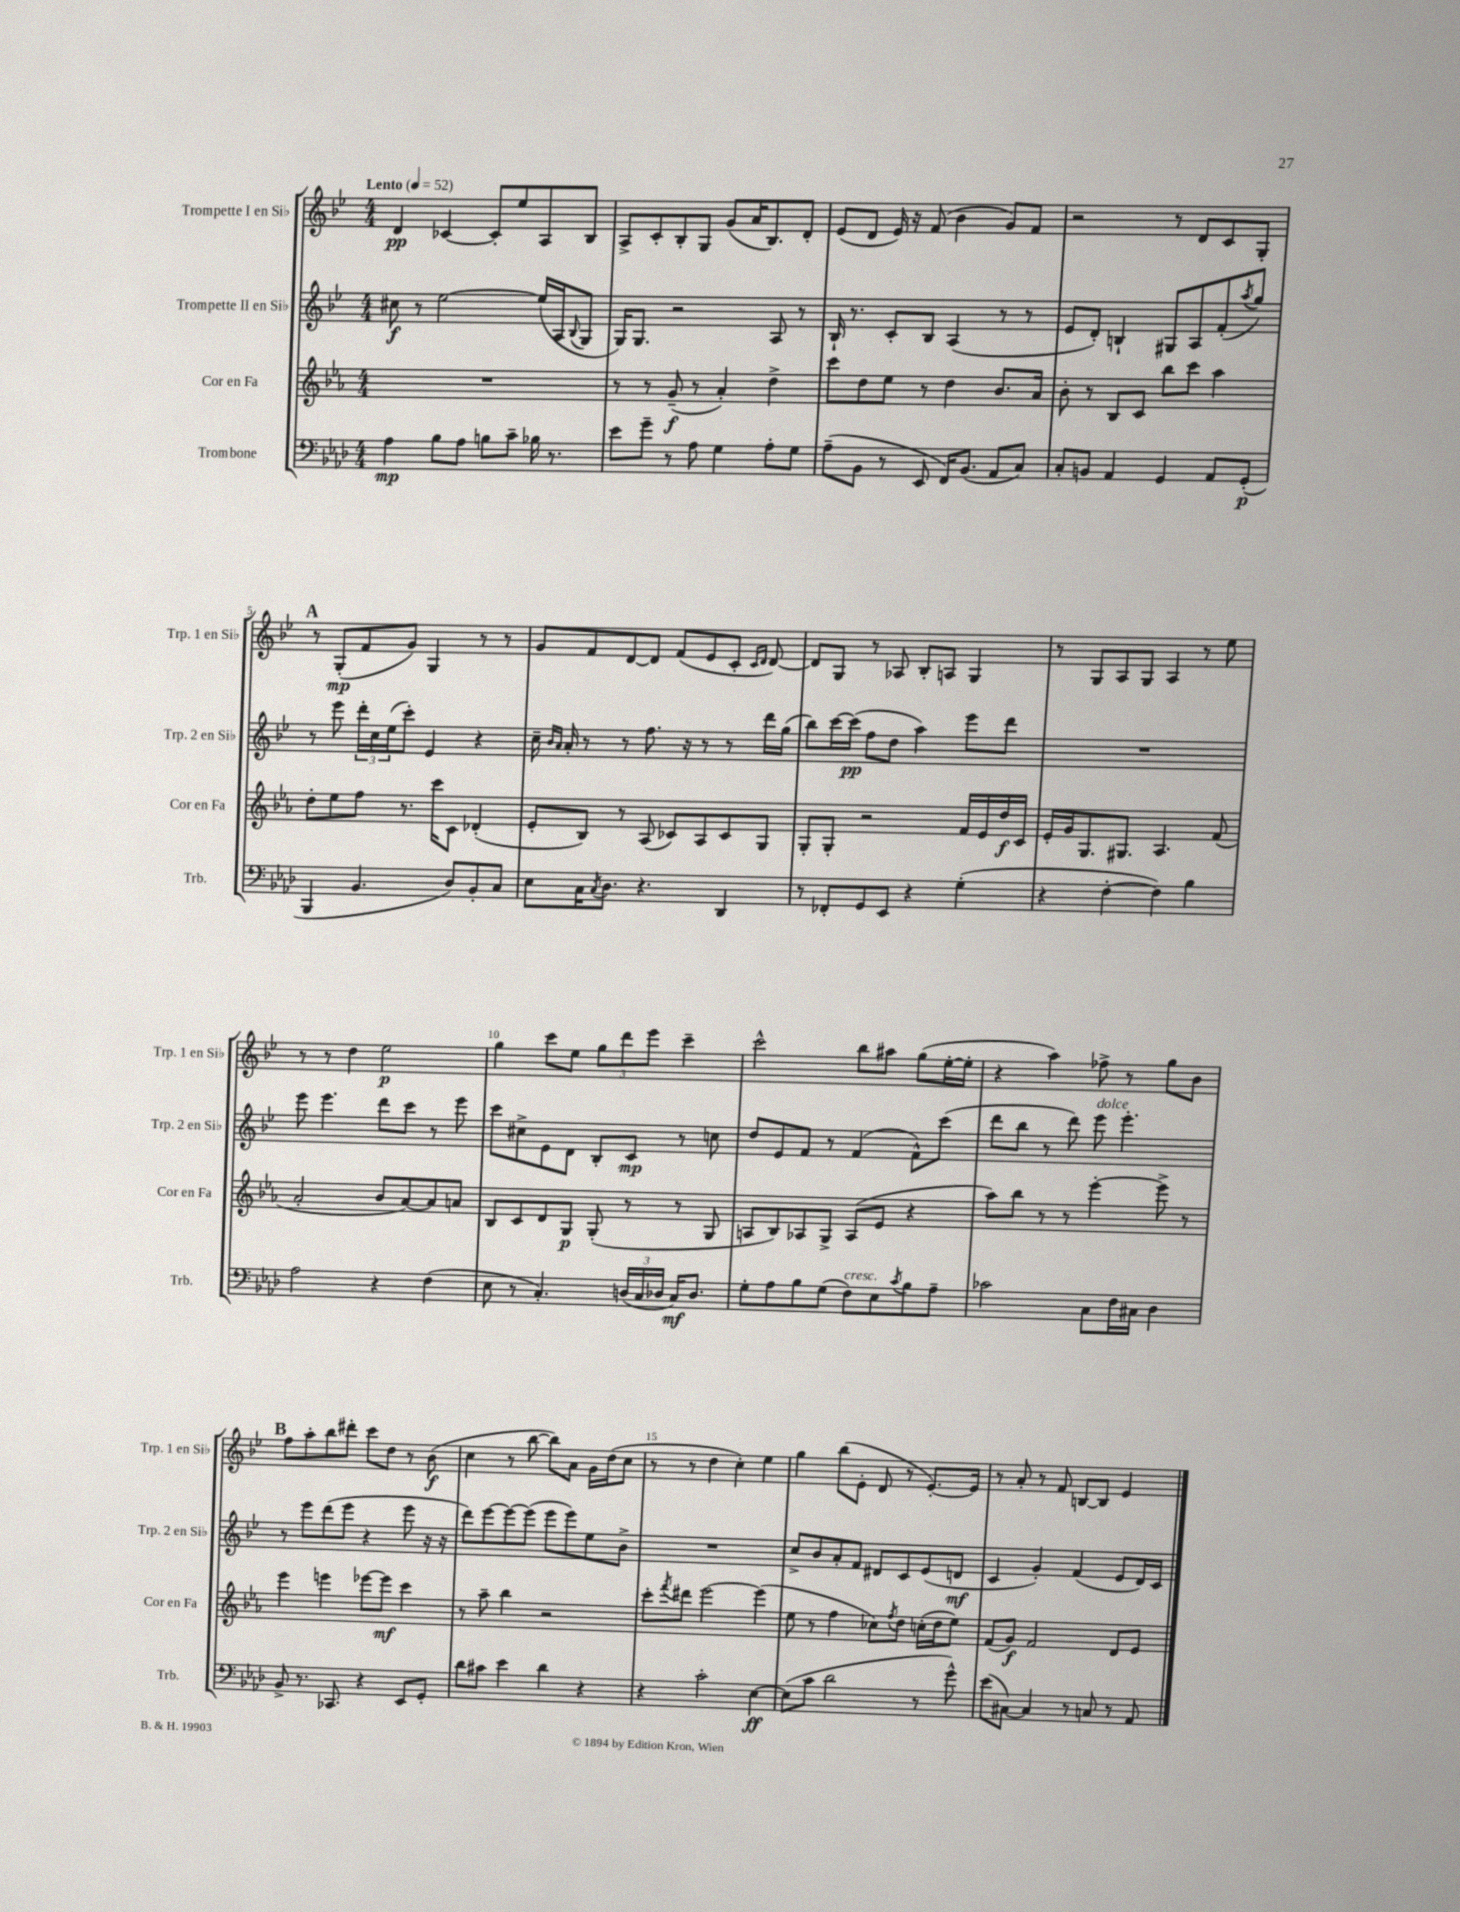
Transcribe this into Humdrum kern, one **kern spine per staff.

**kern	**kern	**kern	**kern
*staff4	*staff3	*staff2	*staff1
*clefF4	*clefG2	*clefG2	*clefG2
*k[b-e-a-d-]	*k[b-e-a-]	*k[b-e-]	*k[b-e-]
*M4/4	*M4/4	*M4/4	*M4/4
*MM52	*MM52	*MM52	*MM52
4A-\	1r	8cc#\	4d/
.	.	8r	.
8B-\L	.	[2ee-\	[4c-/
8A-\J	.	.	.
8B\L	.	.	8c-'/]L
8c~\J	.	.	8ee-/
16B-\	.	(16ee-/]LL	8A/
8.r	.	16A/J	.
.	.	8qqB-/	.
.	.	8G/J	8B-/J
=	=	=	=
8e-\L	8r	16G/LK)	8A^/L
.	.	8.G/J	.
8g~\J	8r	.	8c'/
8r	(8g~/	2r	8B-'/
8A-\	8r	.	8G/J
4G\	4a-'/)	.	(8g/L
.	.	.	16a/K
.	.	.	8.B-/)
8A-'\L	4dd^\	8A/	.
8G\J	.	8r	8d'/J
=	=	=	=
(8A-~\L	8ccc\L	16B-`/	(8e-/L
.	.	8.r	.
8BB-\J	8dd\	.	8d/J
8r	8ee-\J	8c'/L	16e-/)
.	.	.	16r
8EE-/	8r	8B-/J	(8f/
16FF/LK)	4dd\	(4A/	4b-\
(8.BB-/J	.	.	.
8AA-/L	8.b-/L	8r	8g/L)
8C/J)	.	8r	8f/J
.	16a-/Jk	.	.
=	=	=	=
8C'/L	8b-'\	8e-/L	2r
8BB/J	8r	8d'/J)	.
4AA-/	8B-/L	4B`/	.
.	8c/J	.	.
4GG/	8bb-\L	8G#/L	8r
.	8ccc\J	8A/	8d/L
8AA-/L	4aa-\	(8f'/	8c/
.	.	8qaa/	.
(8GG'/J	.	8gg/J)	8G'/J
=	=	=	=
4BBB-/	8dd'\L	8r	8r
.	8ee-\	8eee-\	(8G'/L
4.BB-/	8ff\J	24ddd'\LL	8f/
.	.	24cc\	.
.	.	(24ee-\J	.
.	8.r	8ccc'\J)	8g/J)
.	.	4e-/	4G/
.	16ccc\LK	.	.
8D-/L)	8c\J	.	.
8BB-'/	(4d-'/	4r	8r
8C/J	.	.	8r
=	=	=	=
8E-\L	8e-'/L	16cc~\	8g/L
.	.	16qqb-/LL	.
.	.	16qqa/JJ	.
.	.	16a'/	.
16C\K	8B-/J)	8r	8f/
8qC/	.	.	.
8.D-\J	.	.	.
.	8r	8r	[8d/
4.r	(8A-/	8.ff\	8d/]J
.	8c-/L)	.	(8f/L
.	.	16r	.
.	8A-/	8r	8e-/
4DD-/	8c-/	8r	8c'/J
.	.	.	16qqc/LL
.	.	.	16qqd/JJ
.	8G/J	16ddd\LL	[8d/)
.	.	(16gg\JJ	.
=	=	=	=
8r	8G'/L	8bb-\L)	8d/]L
8FF-'/L	8G'/J	[16ccc\L	8G/J
.	.	(16ccc\]JJ	.
8GG/	2r	8ff\L	8r
8EE-/J	.	8dd\J	8A-/
4r	.	4aa\)	8B-'/L
.	.	.	8A/J
(4G'\	16f/LL	8eee-\L	4G/
.	16e-/	.	.
.	16dd/	8ddd\J	.
.	16c/JJ	.	.
=	=	=	=
4r	16e-'/LL	1r	8r
.	16g/J	.	.
.	8.G/	.	8G/L
[4F'\	.	.	8A/
.	8.G#/J	.	.
.	.	.	8G/J
4F\])	4.A-/	.	4A/
4B-\	.	.	8r
.	(8f/	.	8ee-\
=	=	=	=
2A-\	2a-'/	8eee-\	8r
.	.	4.eee-\	8r
.	.	.	4dd\
4r	8b-/L	8ddd\L	2ee-\
.	[8a-/)	8ccc\J	.
(4F\	8a-/]	8r	.
.	8a/J	8eee-\	.
=	=	=	=
8E-\	8B-/L	8ccc\L	4gg\
8r	8c/	8cc#^\	.
4.C'/)	8d/	8e-\	8ccc\L
.	8G/J	8d\J	8ee-\J
.	(8G'/	8B-'/L	12gg\L
.	.	.	12ddd\
(24D/LL	8r	8c/J	.
24C/	.	.	12eee-\J
24D-/JJ	.	.	.
16C/LK)	8r	8r	4ccc~\
8.D-/J	.	.	.
.	8G/	8cc\	.
=	=	=	=
8G'\L	8A/L	8dd/L	2ccc^^\
8A-\	8B-/)	8e-/	.
8B-\	8A-/	8f/J	.
(8G\J	8G^/J	8r	.
8F\L)	(8A-/L	(4f/	8bb-\L
8E-\	8e-/J	.	8aa#\J
8qc/	.	.	.
8B-\	4r	8f^^\L)	(8gg\L
8A-~\J	.	(8ccc\J	[16ee-'\L
.	.	.	16ee-'\]JJ
=	=	=	=
2c-\	8aa-\L)	8ddd\L	4r
.	8bb-\J	8bb-\J	.
.	8r	8r	4aa\)
.	8r	8ddd\)	.
8C\L	[4eee-'\	8eee-\	8ff-^\
16F\L	.	4.eee-'\	8r
16C#\JJ	.	.	.
4D-\	8eee-^\]	.	8gg\L
.	8r	.	8b-\J
=	=	=	=
8BB-^/	4eee-\	8r	8ff\L
8.r	.	8eee-\L	8aa'\
.	4eee\	(8ddd\	8bb-\
8.CC-/	.	.	.
.	.	8eee-\J	8ddd#'\J
4r	[8eee-\L	4r	8ccc\L
.	8eee-\]J	.	8dd\J
8EE-/L	4ccc\	8eee-\	8r
8GG'/J	.	16r	(8b-\
.	.	16r	.
=	=	=	=
8d-\L	8r	8ddd\L)	4cc\
8c#\J	8aa-~\	[8eee-\	.
4e-\	4bb-\	8eee-\_	8r
.	.	(8eee-\]J	[8bb-\
4d-\	2r	8eee-\L	8bb-\]L)
.	.	8eee-\)	8a\J
4r	.	8ee-\	16g\LL
.	.	.	(16dd\J
.	.	8b-^\J	8cc\J
=	=	=	=
4r	8ccc'\L	1r	8r
.	8qfff/	.	.
.	8ddd#\J	.	8r
2c'\	[2eee-\	.	4dd\
.	.	.	4cc'\)
[4E-\	(4eee-\]	.	4ee-\
=	=	=	=
(8E-\]L	8ee-\	8cc^/L	4gg\
8c\J	8r	8b-/	.
2d-\	4ff\	8a'/	(8bb-\L
.	.	8f/J	8e-'\J
.	8cc-\L)	8d#/L	8d/
.	8qff/	.	.
.	8dd\J	8c/	8r
8r	(16cc'\LL	(8e-/	[8.e-'/L)
.	16dd\J	.	.
8g^^\)	8ee-\J)	8d/J	.
.	.	.	16e-/]Jk
=	=	=	=
(8e-\L	(8f/L	4c/	8r
[8C#\J)	8g/J)	.	8a'/
4C#/]	2f/	4g'/)	8r
.	.	.	8f/
8r	.	(4f/	[8B/L
8C/	.	.	8B/]J
8r	8d/L	8e-/L	4e-/
8AA-/	8e-/J	16d/L)	.
.	.	16c/JJ	.
==	==	==	==
*-	*-	*-	*-
